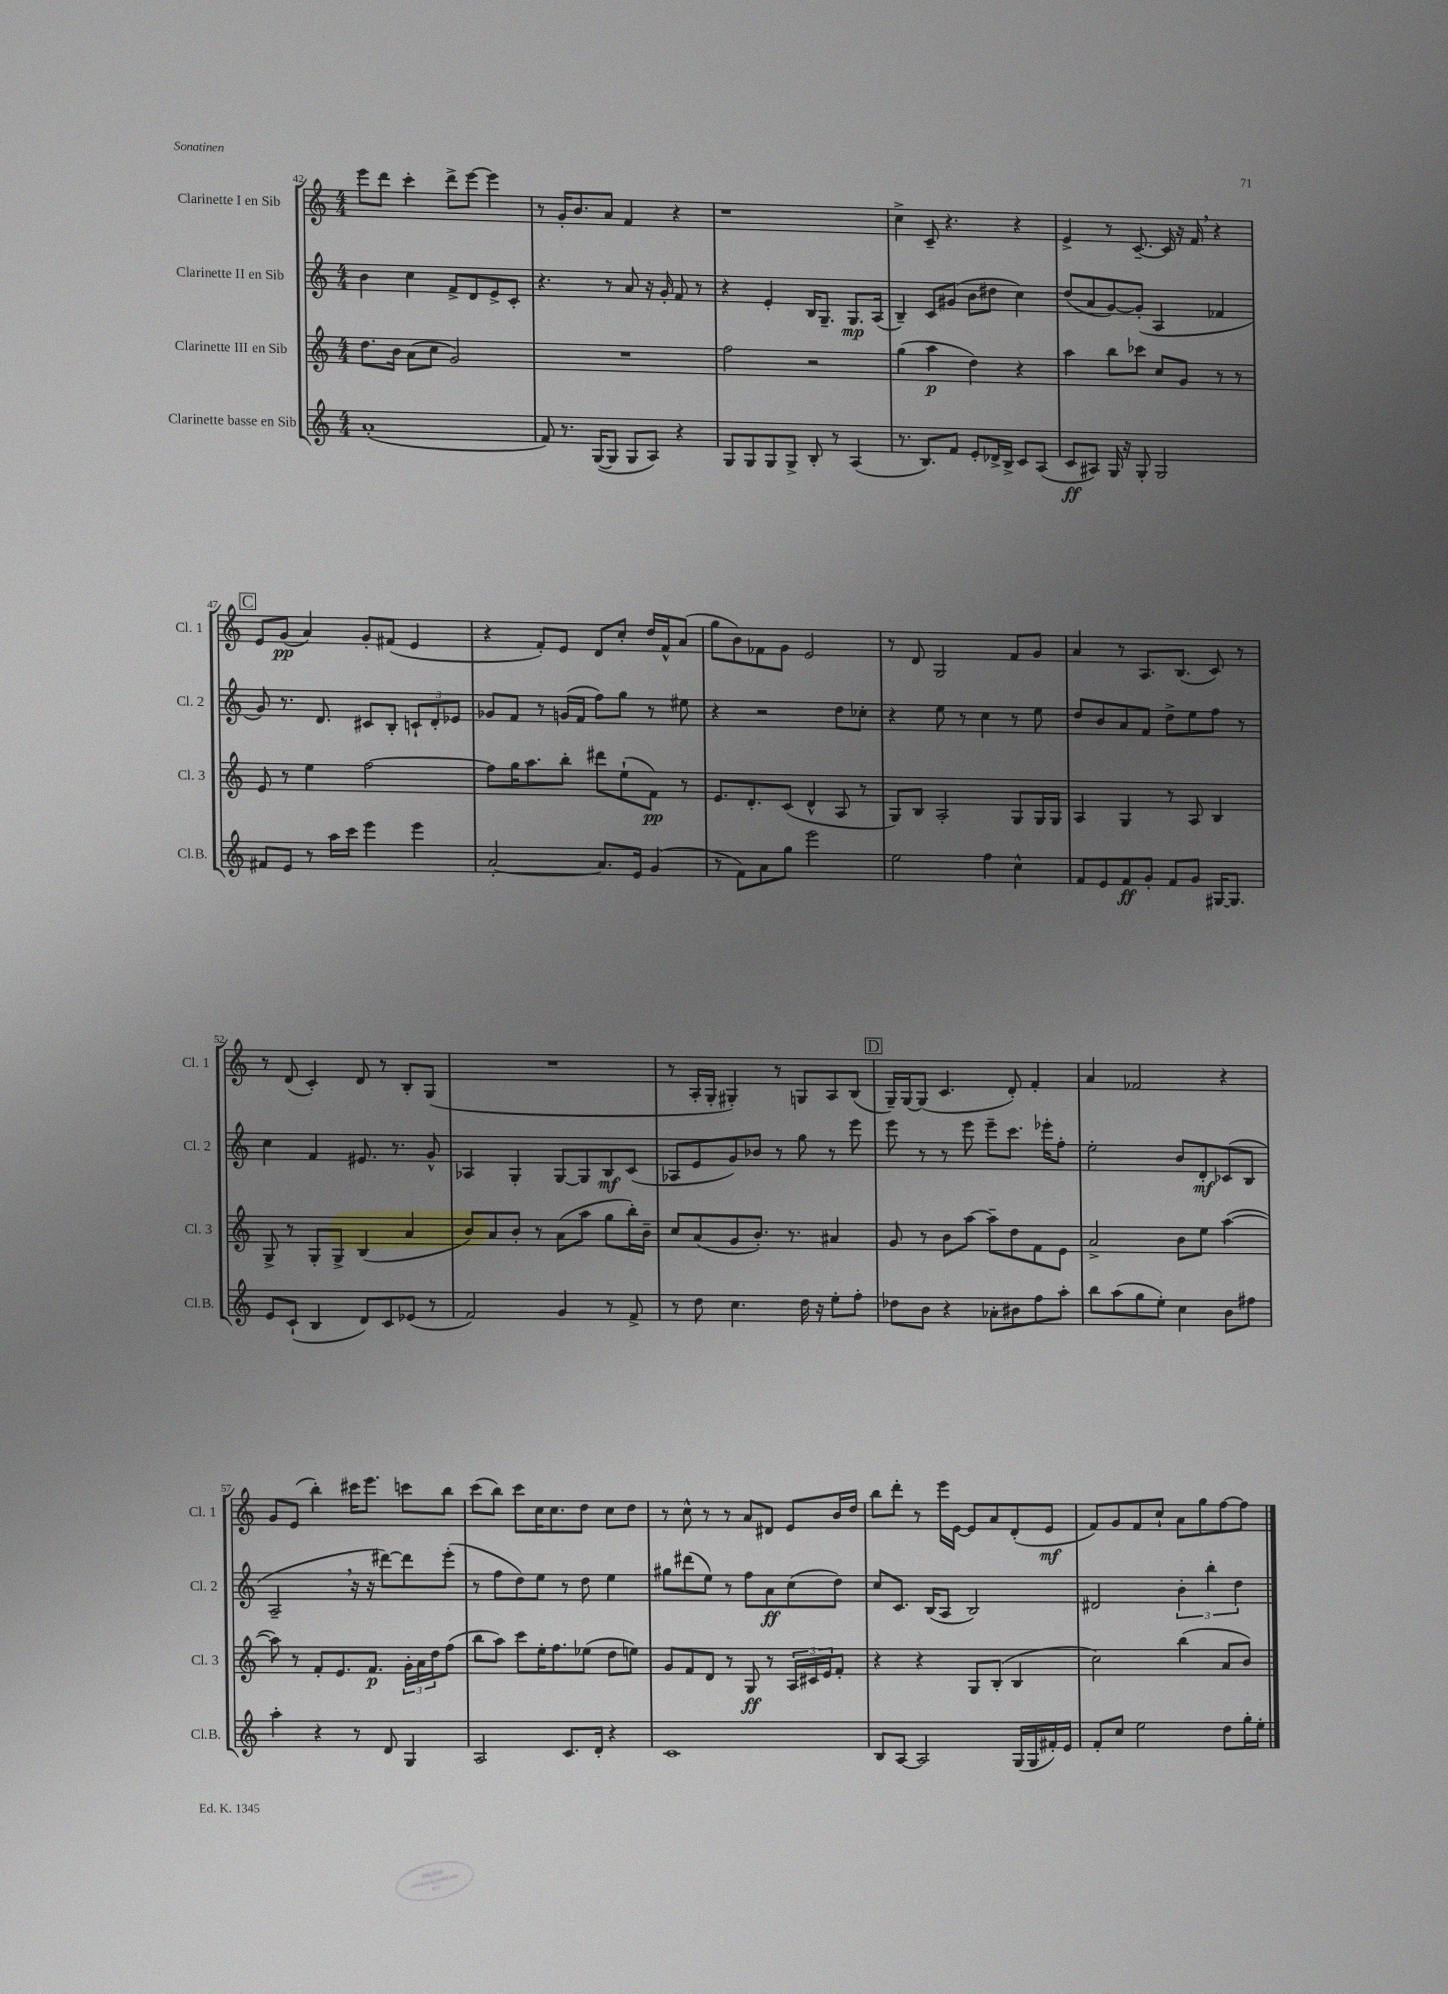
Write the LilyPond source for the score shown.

<<
\new StaffGroup <<
\new Staff = "s0" \with { instrumentName = "Clarinette I en Sib" shortInstrumentName = "Cl. 1" } {
    \clef treble \key c \major \numericTimeSignature \time 4/4
    e'''8 d'''8 c'''4-. d'''8-> e'''8~ e'''4 |
    r8 g'16-. b'8. a'8 f'4 r4 |
    r1 |
    c''4-> c'8-- r4. r4 |
    e'4-> r8 c'8.~-- c'16 r16 f'16 \breathe r4 |
    \mark \markup { \box "C" } e'8 g'8\pp( a'4) g'8-. fis'8( e'4 |
    r4 f'8-.) e'8 d'8 c''8-. d''16 f'16-^ a'8( |
    g''8 b'8) fes'8 g'8 e'2 |
    r8 d'8 g2 f'8 g'8 |
    a'4 r8 a8. b8.( c'8) r8 |
    r8 d'8( c'4-.) d'8 r8 b8-. g8( |
    R1 |
    r8 a16-. g16-. gis4-.) r8 g8 a8 b8( |
    \mark \markup { \box "D" } g16--) g16~ g8( c'4. d'8-.) f'4-. |
    a'4 fes'2 r4 |
    g'8 e'8( b''4-.) cis'''16 e'''8. c'''8 b''8 |
    c'''8( b''8) c'''8 c''16 c''8. d''8 c''8 d''8 |
    r8 c''8-^ r8 r8 a'8 dis'8 e'8 b'16 d''16 |
    b''8 d'''8-. r8 e'''16 e'16~ e'8 a'8 d'8-.( e'8\mf |
    f'8) g'8 f'8 c''8-! a'8 g''8 f''8~ f''8 \bar "|." |
}
\new Staff = "s1" \with { instrumentName = "Clarinette II en Sib" shortInstrumentName = "Cl. 2" } {
    \clef treble \key c \major \numericTimeSignature \time 4/4
    b'4 c''4 f'8-> d'8 e'8-> c'8-. |
    r4. r8 a'8 r16 g'16-. f'8 r8 |
    r4 e'4-. b16 g8.-- g8.\mp a16( |
    b4--) c'8 gis'8( b'8 dis''8 c''4) |
    d''8( a'8 g'8~) g'8-.( a4 fes'4 |
    \mark \markup { \box "C" } g'8) r8. d'8. cis'8 b8-. \tuplet 3/2 { c'8-! d'8-. ees'8 } |
    ges'8 f'8 r8 g'16( f'16 f''8) g''8 r8 eis''8 |
    r4 r2 d''8 ces''8-. |
    r4 e''8 r8 c''4 r8 e''8 |
    d''8 b'8 a'8 f'8 d''8-> e''8 f''8 r8 |
    c''4 f'4 eis'8. r8. g'8-^ |
    aes4 g4-. g8~ g8 b8\mf c'8( |
    aes8 e'8 g'8) bes'8 r8 g''8 r8 e'''8 |
    \mark \markup { \box "D" } e'''8 r8 r8 e'''8 e'''8-- c'''8. ees'''16-. f''8-. |
    e''2-. b'8 d'8-.\mf ces'8( b8 |
    a2-- \breathe r16 r16 dis'''8~) dis'''8 e'''8-.( |
    r8 f''8 d''8) e''8 r8 d''8 e''4 |
    gis''8 dis'''8( e''8) r8 f''8 a'8\ff c''8( d''8) |
    c''8 c'8. b16( a8 b2) |
    dis'2 \tuplet 3/2 { b'4-. b''4-. d''4 } \bar "|." |
}
\new Staff = "s2" \with { instrumentName = "Clarinette III en Sib" shortInstrumentName = "Cl. 3" } {
    \clef treble \key c \major \numericTimeSignature \time 4/4
    d''8. b'16 a'8( c''8 g'2) |
    R1 |
    f''2 r2 |
    g''4( a''4\p d''4) r4 |
    a''4 b''8 ces'''8 c''8 g'8 r8 r8 |
    \mark \markup { \box "C" } e'8 r8 e''4 f''2~ |
    f''8 g''16 a''8. b''8-. dis'''8 e''8-!( f'8\pp) r8 |
    e'8. d'8.-. c'8( d'4-^ a8 r8 |
    g8) b8 a2-. g8 g16 g16 |
    a4 g4 r8 a8 b4 |
    g8-> r8 g8-. g8-> b4( a'4 |
    b'8) a'8 b'8-. r8 a'8( a''8 g''8 b''16-.) b'16-- |
    c''8 a'8( g'8 b'8.-.) r8. ais'4 |
    \mark \markup { \box "D" } g'8 r8 b'8 a''8~ a''8-- d''8 f'8 e'8 |
    a'2-> b'8 e''8 a''4~( |
    a''8) r8 f'8-. e'8. f'8.\p \tuplet 3/2 { g'16-. a'16 d''16 } f''8( |
    b''8 a''8) c'''8 e''16-. f''8. ees''8( d''8 e''8) |
    g'8 f'8 d'8 r8 g8\ff r8 \tuplet 3/2 { a16 cis'16 e'16 } f'8-. |
    r4 r4 g8 b8-.( b4 |
    c''2) b''4( a'8 b'8) \bar "|." |
}
\new Staff = "s3" \with { instrumentName = "Clarinette basse en Sib" shortInstrumentName = "Cl.B." } {
    \clef treble \key c \major \numericTimeSignature \time 4/4
    a'1-.( |
    f'8) r8. g16~( g8 g8 a8) r4 |
    g8 g8 g8 g8-> b8-. r8 a4( |
    r8. b8.) f'8 e'8-. des'16-> b16-> c'8 a8( |
    c'8\ff ais8) g16 r16 g8-. g2 |
    \mark \markup { \box "C" } fis'8 e'8 r8 a''16 c'''16 e'''4 e'''4 |
    a'2~-. a'8. e'16 g'4( |
    r8 f'8) a'8 g''8 e'''2 |
    e''2 f''4 c''4-^ |
    f'8 e'8 f'8\ff g'8-. f'8 g'8 gis16~ gis8. |
    e'8 c'8-!( b4 d'8) c'8 ees'8( r8 |
    f'2) g'4 r8 f'8-> |
    r8 d''8 c''4. d''16 r16 e''8-. f''8-. |
    \mark \markup { \box "D" } des''8 b'8 r4 aes'8-. bis'8 f''8 a''8-. |
    b''8 a''8( g''8 e''8-.) c''4 b'8 fis''8 |
    a''4-. r4 r8 d'8 g4 |
    a2 c'8. d'16-. r4 |
    c'1 |
    b8 a8~ a2 g16( g16 fis'16-.) e'16 |
    f'8-. c''8 e''2 d''8 g''16-. e''16-. \bar "|." |
}
>>
>>
\layout { \context { \Score currentBarNumber = #42 } }
